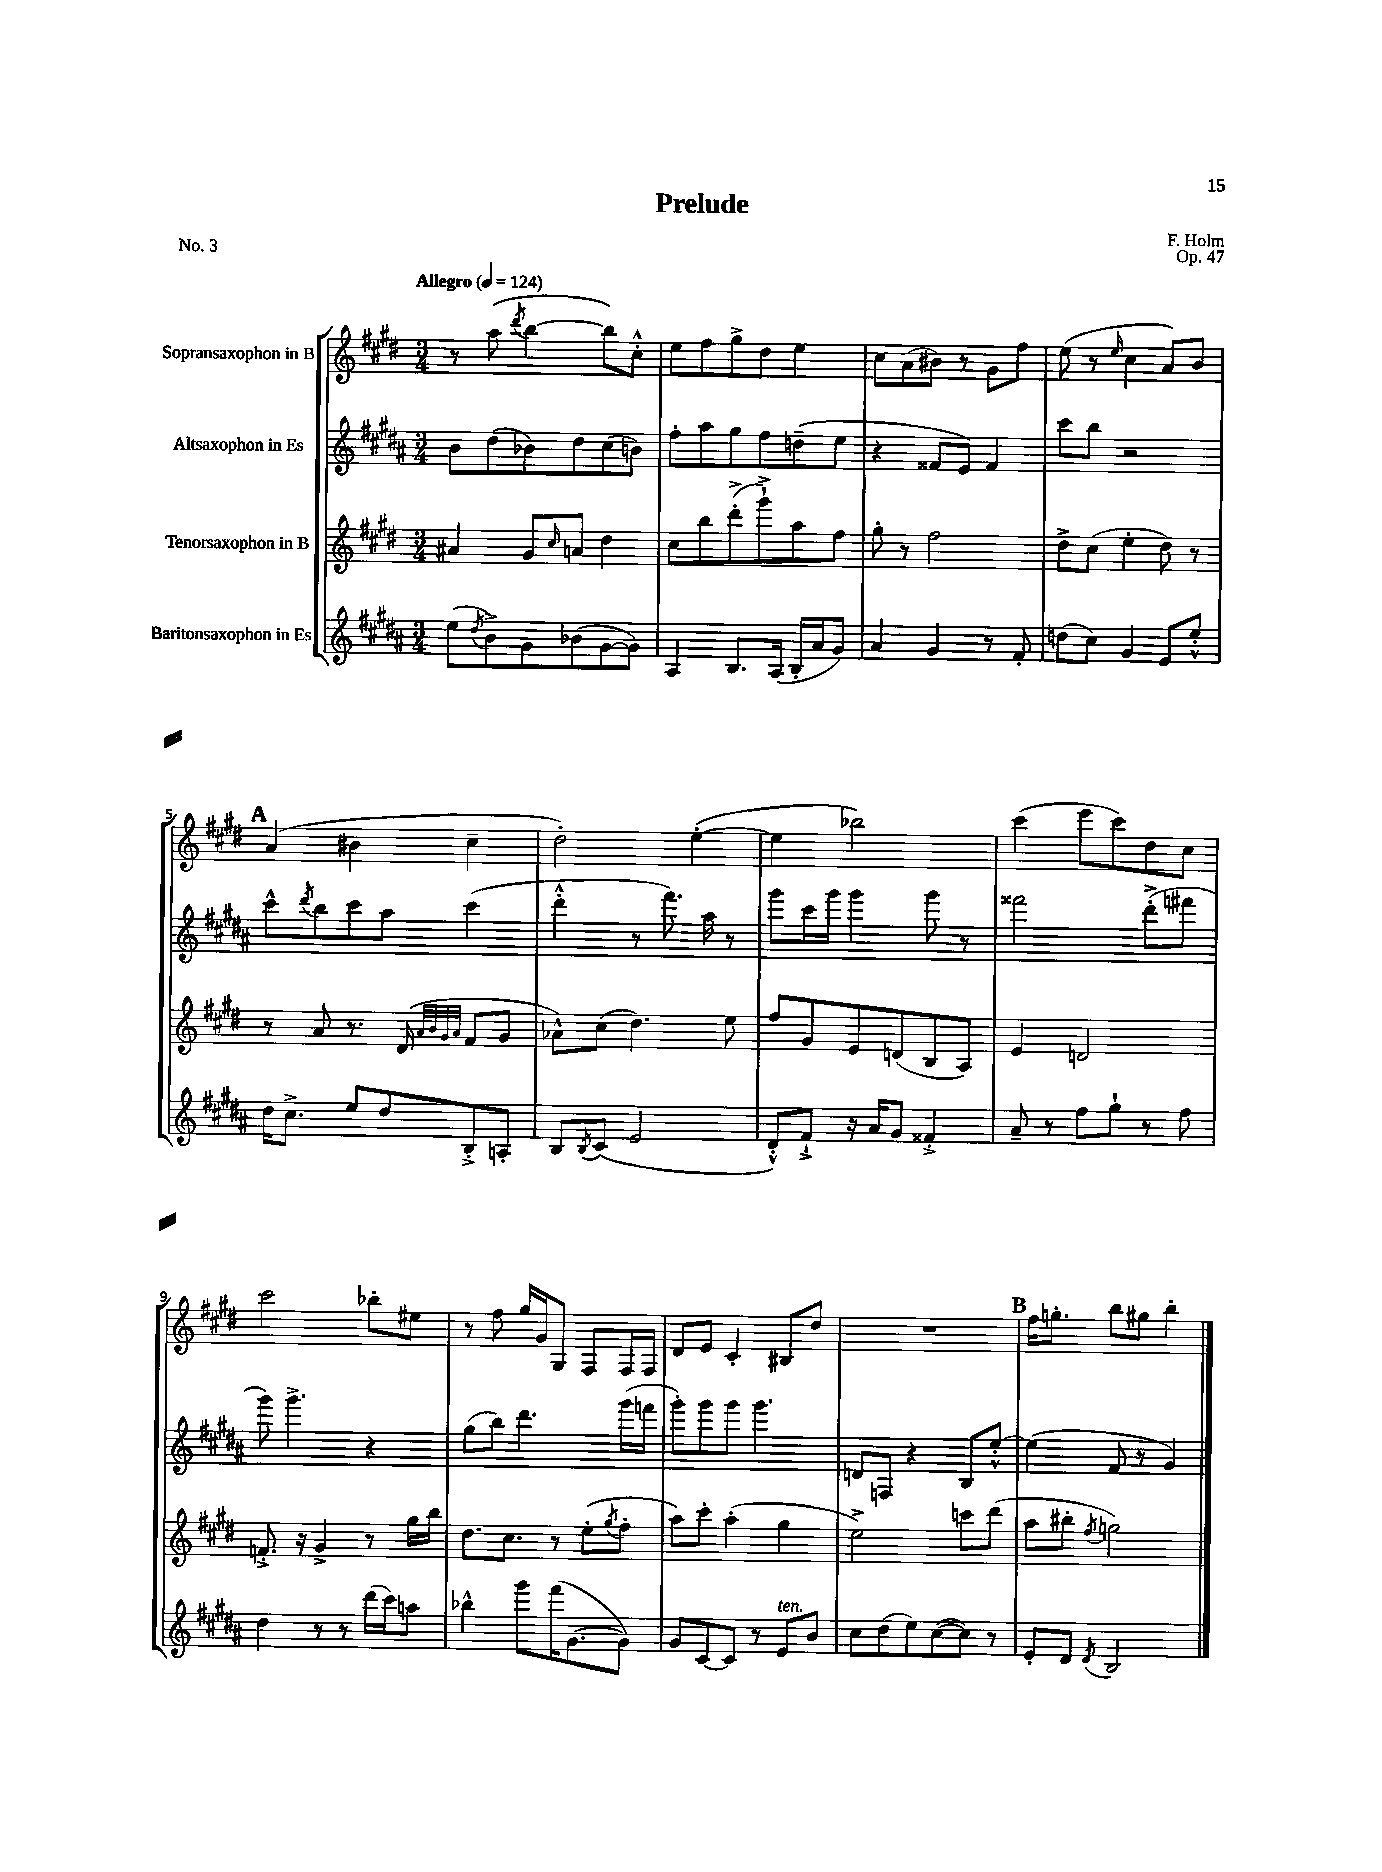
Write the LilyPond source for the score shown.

\header { title = "Prelude" composer = "F. Holm" opus = "Op. 47" piece = "No. 3" }
<<
\new StaffGroup <<
\new Staff = "s0" \with { instrumentName = "Sopransaxophon in B" } {
    \clef treble \key e \major \numericTimeSignature \time 3/4 \tempo "Allegro" 4 = 124
    r8 a''8( \acciaccatura { dis'''8 } b''4~ b''8) cis''8-.-^ |
    e''8 fis''8 gis''8-> dis''8 e''4 |
    cis''8 a'8( bis'8) r8 gis'8 fis''8 |
    e''8( r8 \grace { e''16 } cis''4 a'8) b'8 |
    \mark \markup { \bold "A" } a'4( bis'4 cis''4-- |
    dis''2-.) e''4~-.( |
    e''4 bes''2) |
    cis'''4( e'''8 cis'''8) dis''8 cis''8 |
    cis'''2 bes''8-. eis''8 |
    r8 fis''8 gis''16 gis'16 gis8 fis8 fis16 fis16 |
    dis'8 e'8 cis'4-. bis8 dis''8 |
    R2. |
    \mark \markup { \bold "B" } fis''16 g''8.-. b''8 gis''8 b''4-. \bar "|." |
}
\new Staff = "s1" \with { instrumentName = "Altsaxophon in Es" } {
    \clef treble \key b \major \numericTimeSignature \time 3/4
    b'8 dis''8( bes'8) dis''8 cis''8( b'8) |
    fis''8-. ais''8 gis''8 fis''8 d''8--( e''8 |
    r4 fisis'8 e'8) fisis'4 |
    cis'''8 b''8 r2 |
    \mark \markup { \bold "A" } cis'''8-^ \acciaccatura { dis'''8 } b''8 cis'''8 ais''8 cis'''4( |
    dis'''4-.-^ r8 fis'''8.) ais''16 r8 |
    gis'''8 cis'''16 gis'''16 gis'''4 gis'''8 r8 |
    fisis'''2 dis'''8-.->( fis'''8 |
    gis'''8) gis'''4.-> r4 |
    gis''8( b''8) dis'''4. gis'''16( f'''16 |
    gis'''8-.) gis'''8 gis'''8 gis'''4. |
    d'8 f8 r4 b8 e''8~-.-^ |
    \mark \markup { \bold "B" } e''4( fis'8 r8 gis'4) \bar "|." |
}
\new Staff = "s2" \with { instrumentName = "Tenorsaxophon in B" } {
    \clef treble \key e \major \numericTimeSignature \time 3/4
    ais'4 gis'8 \grace { cis''16 } a'8 dis''4 |
    cis''8 b''8 dis'''8-.->( gis'''8-!->) a''8 fis''8 |
    gis''8-. r8 fis''2 |
    dis''8-> cis''8( e''4-. dis''8) r8 |
    \mark \markup { \bold "A" } r8 a'8 r8. dis'16( \grace { a'32 b'32 gis'32 a'32 } fis'8 gis'8 |
    aes'8-^) cis''8( dis''4.) e''8 |
    fis''8 gis'8 e'8 d'8( b8 a8) |
    e'4 d'2 |
    f'8.-.-> r16 gis'4-> r8 gis''16 b''16 |
    dis''8. cis''8. r8 e''8-.( \acciaccatura { gis''8 } fis''8-. |
    a''8) cis'''8-. a''4-.( gis''4 |
    e''2->) c'''8 dis'''8( |
    \mark \markup { \bold "B" } a''8 bis''8-. \acciaccatura { fis''8 } g''2) \bar "|." |
}
\new Staff = "s3" \with { instrumentName = "Baritonsaxophon in Es" } {
    \clef treble \key b \major \numericTimeSignature \time 3/4
    e''8( \acciaccatura { dis''8 } b'8->) gis'8 bes'8( gis'8~ gis'8) |
    ais4 b8. ais16( b16-. ais'16 gis'8) |
    ais'4 gis'4 r8 fis'8-. |
    d''8( cis''8) gis'4 e'8 e''8-.-^ |
    \mark \markup { \bold "A" } dis''16 cis''8.-> e''8 dis''8 b8-.-> a8-. |
    b8 \acciaccatura { b8 } cis'8( e'2 |
    dis'8-.-^) fis'8-!-> r16 ais'16 gis'8 fisis'4-.-> |
    ais'8-- r8 fis''8 gis''8-! r8 fis''8 |
    dis''4 r8 r8 dis'''16( cis'''16) a''8 |
    bes''4-^ gis'''8 fis'''16( gis'8.~ gis'8) |
    gis'8 cis'8~ cis'8 r8 e'8^\markup { \italic "ten." } b'8 |
    cis''8 dis''8( e''8) cis''8~( cis''8) r8 |
    \mark \markup { \bold "B" } e'8-. dis'8 \acciaccatura { dis'8 } b2 \bar "|." |
}
>>
>>
